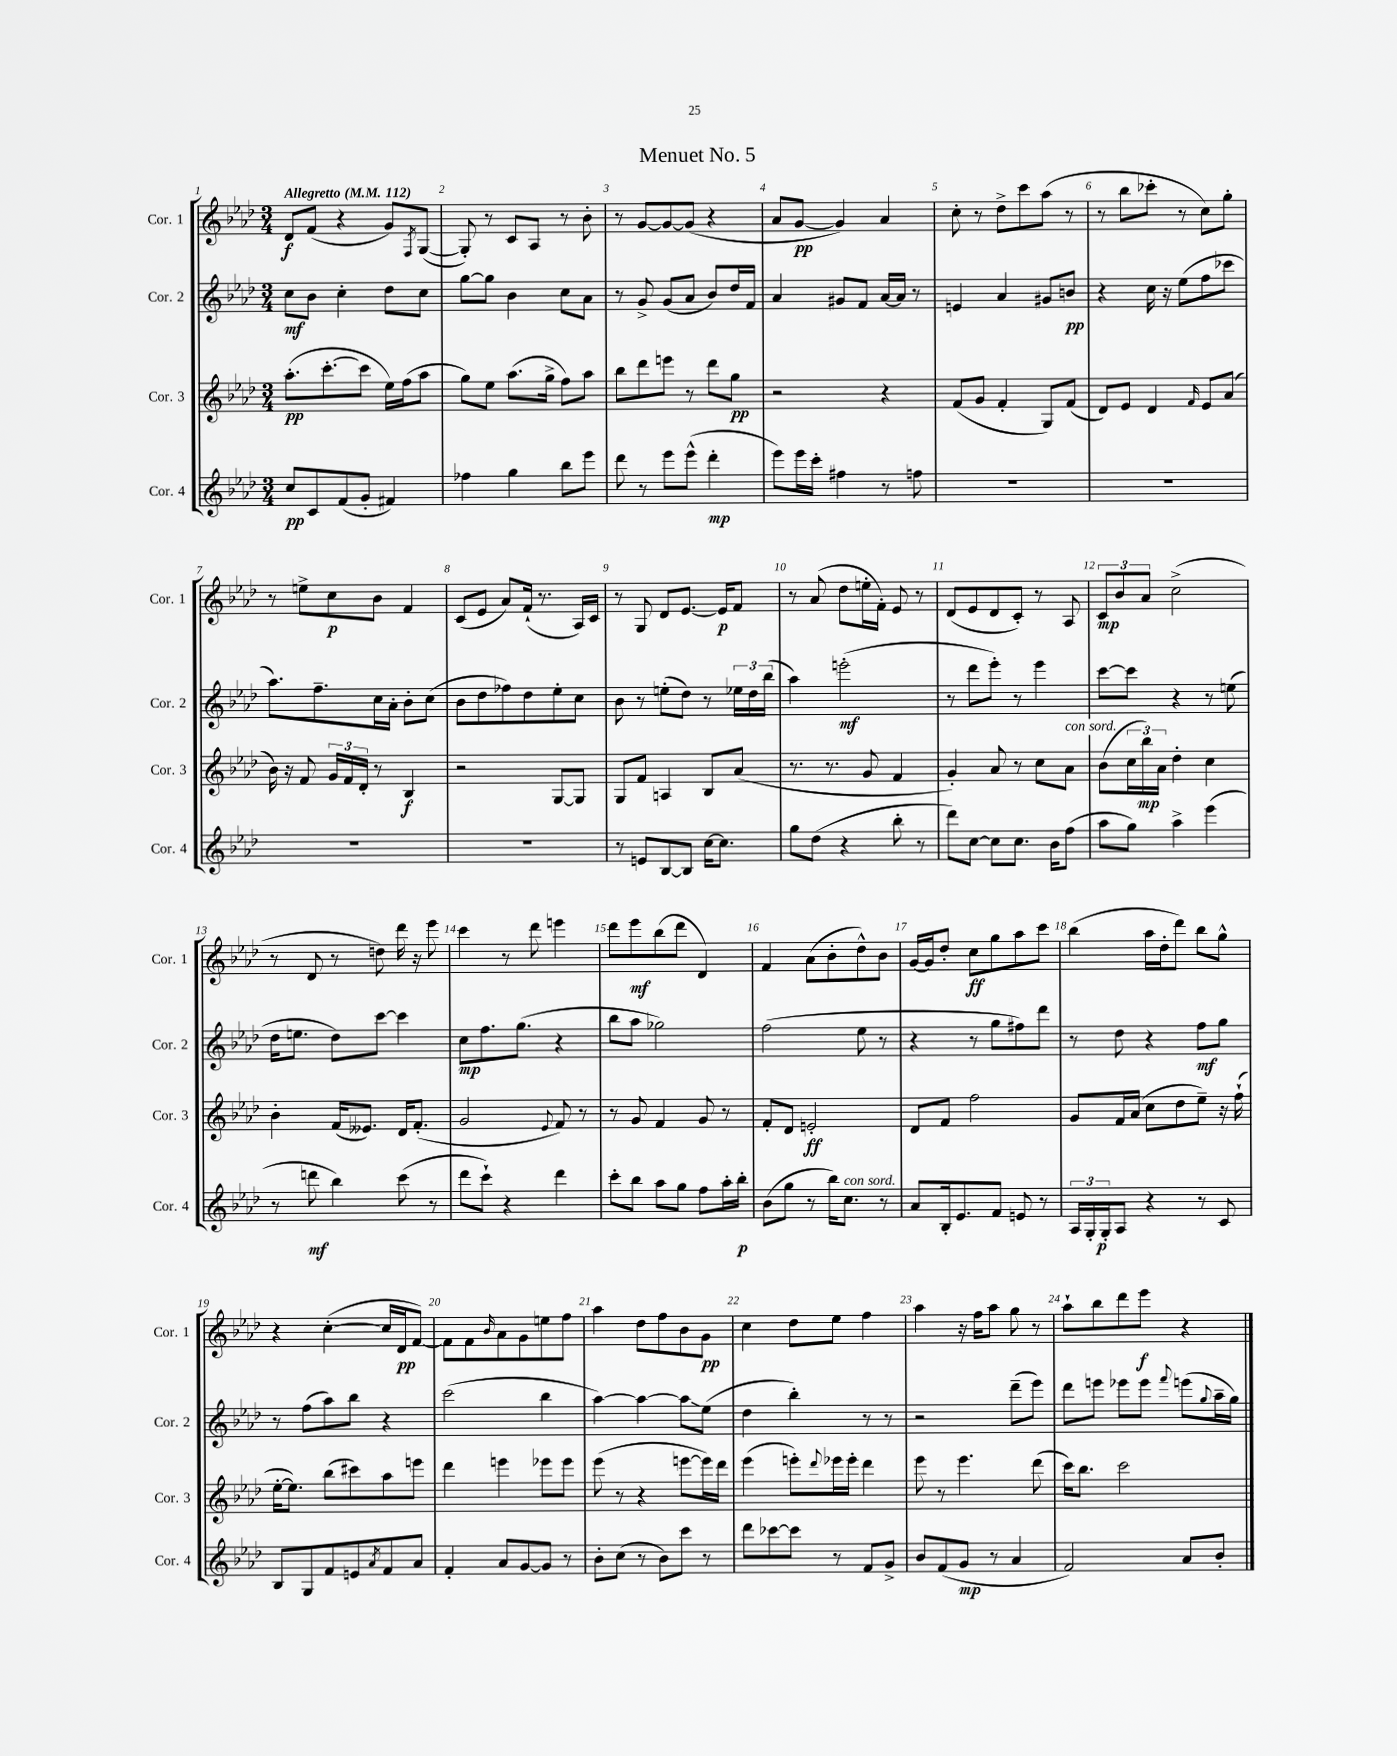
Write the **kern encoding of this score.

**kern	**kern	**kern	**kern
*staff4	*staff3	*staff2	*staff1
*clefG2	*clefG2	*clefG2	*clefG2
*k[b-e-a-d-]	*k[b-e-a-d-]	*k[b-e-a-d-]	*k[b-e-a-d-]
*M3/4	*M3/4	*M3/4	*M3/4
*MM112	*MM112	*MM112	*MM112
8cc	(8.aa-'	8cc	8d-
8c	.	8b-	(8f
.	[8.ccc'	.	.
(8f	.	4cc'	4r
8g'	8ccc]	.	.
4f#)	16ee-)	8dd-	8g)
.	(16ff	.	.
.	.	.	8qF
.	8aa-	8cc	([8G
=	=	=	=
4ff-	8gg)	[8gg	8G'])
.	8ee-	8gg]	8r
4gg	(8.aa-	4b-	8c
.	.	.	8A-
.	16gg^	.	.
8bb-	8ff)	8cc	8r
8eee-	8aa-	8a-	8b-'
=	=	=	=
8ddd-	8bb-	8r	8r
8r	8ddd-	8g^	[8g
8eee-	8eee	(8g	8g_
(8eee-^^	8r	8a-	(8g]
4ddd-'	8ddd-	8b-)	4r
.	8gg	16dd-	.
.	.	16f	.
=	=	=	=
8eee-)	2r	4a-	8a-
16eee-	.	.	[8g
16ccc'	.	.	.
4ff#	.	8g#	4g])
.	.	8f	.
8r	4r	[16a-	4a-
.	.	16a-]	.
8ff	.	8r	.
=	=	=	=
2.r	(8f	4e	8cc'
.	8g	.	8r
.	4f'	4a-	8dd-^
.	.	.	8ccc
.	8G)	8g#	(8aa-
.	(8f	8b	8r
=	=	=	=
2.r	8d-)	4r	8r
.	8e-	.	8bb-
.	4d-	16cc	8ccc-'
.	.	16r	.
.	.	(8ee-	8r
.	16qqf	.	.
.	8e-	8ff	8cc)
.	(8a-	8ccc-	8gg'
=	=	=	=
2.r	16b-)	8.aa-)	8r
.	16r	.	.
.	8f	.	8ee^
.	.	8.ff~	.
.	24g	.	8cc
.	24f	.	.
.	24d-'	.	.
.	8r	16cc	8b-
.	.	16a-'	.
.	4B-	8b-'	4f
.	.	(8cc	.
=	=	=	=
2.r	2r	8b-	(8c
.	.	8dd-	8e-
.	.	8ff-)	8a-)
.	.	8dd-	(16f`
.	.	.	8.r
.	[8G	8ee-'	.
.	8G]	8cc	16A-)
.	.	.	16c
=	=	=	=
8r	8G	8b-	8r
8e	8f	8r	8G
[8B-	4A	(8ee'	8d-
8B-]	.	8dd-)	[8.e-
[16cc	8B-	8r	.
8.cc]	.	.	16e-]
.	(8a-	24ee-	8f
.	.	24dd-	.
.	.	(24bb-	.
=	=	=	=
8gg	8.r	4aa-)	8r
(8dd-	.	.	(8a-
.	8.r	.	.
4r	.	(2eee'	8dd-
.	8g	.	16ee'
.	.	.	16f')
8bb-'	4f	.	8e-
8r	.	.	8r
=	=	=	=
8ddd-)	4g')	8r	(8d-
[8cc	.	8ddd-	8e-
8cc]	8a-	8eee-')	8d-
8.cc	8r	8r	8c')
.	8cc	4eee-	8r
16b-	.	.	.
(8ff	8a-	.	8A-
=	=	=	=
8aa-	(8b-	[8ccc	12c
.	.	.	12b-
8gg)	24cc	8ccc]	.
.	24bb-)	.	12a-
.	24a-	.	.
4aa-^	4dd-'	4r	(2cc^
(4eee-	4cc	8r	.
.	.	(8ee	.
=	=	=	=
8r	4b-'	16dd-	8r
.	.	8.ee	.
8ddd	.	.	8d-
4bb-)	(16f	8dd-)	8r
.	8.e--)	.	.
.	.	[8ccc	8dd)
(8ccc	16d-	4ccc]	16ddd-
.	(8.f'	.	16r
8r	.	.	8eee-
=	=	=	=
8ddd-	2g	8cc	4ccc
8ccc`)	.	8.ff	.
4r	.	.	8r
.	.	(8.gg	.
.	.	.	8ddd-
.	8qqe-	.	.
4ddd-	8f)	4r	4eee
.	8r	.	.
=	=	=	=
8ccc'	8r	8bb-	8ddd-
8bb-	8g	8aa-	8eee-
8aa-	4f	2gg-)	(8bb-
8gg	.	.	8ddd-
8ff	8g	.	4d-)
16aa-'	8r	.	.
16bb-'	.	.	.
=	=	=	=
(8b-	8f'	(2ff	4f
8gg	8d-	.	.
8r	2e'	.	(8a-
16bb-)	.	.	8b-'
8.cc	.	.	.
.	.	8ee-	8dd-^^)
8r	.	8r	8b-
=	=	=	=
8a-	8d-	4r	[16g
.	.	.	16g]
16B-'	8f	.	8dd-'
8.e-	.	.	.
.	2ff	8r	8cc
8f	.	8gg	8gg
8e	.	8ff#)	8aa-
8r	.	8ddd-	8ccc
=	=	=	=
24A-	8g	8r	(4bb-
24G'	.	.	.
24G'	.	.	.
8A-	16f	8dd-	.
.	(16a-	.	.
4r	8cc	4r	16aa-
.	.	.	16dd-'
.	8dd-	.	8ddd-)
8r	8ee-~)	8ff	8bb-
8c	16r	8gg	8gg^^
.	(16ff`	.	.
=	=	=	=
8B-	[16ee-'	8r	4r
.	8.ee-])	.	.
8G	.	(8ff	.
8f	(8bb-	8aa-)	([4cc'
8e	8ccc#)	8bb-	.
8qa-	.	.	.
8f	8aa-	4r	16cc]
.	.	.	16d-
8a-	8eee	.	[8f)
=	=	=	=
4f'	4ddd-	(2ccc	8f]
.	.	.	8f
.	.	.	16qqb-
8a-	4eee	.	8a-
[8g	.	.	8g
8g]	8eee-	4bb-	8ee
8r	8eee-	.	8ff
=	=	=	=
8b-'	(8eee-	[4aa-)	4aa-
(8cc	8r	.	.
8r	4r	4aa-_	8dd-
8b-)	.	.	8ff
8ccc	[8eee	8aa-]	8b-
8r	16eee])	(8ee-	8g
.	16ddd-	.	.
=	=	=	=
8ddd-	(4eee-	4dd-	4cc
[8ccc-	.	.	.
8ccc-]	8eee')	4bb-')	8dd-
.	8qqddd-	.	.
8r	16eee-	.	8ee-
.	16eee-'	.	.
8f	4ddd-	8r	4ff
8g^	.	8r	.
=	=	=	=
8b-	8eee-	2r	4aa-
(8f	8r	.	.
8g	4.eee-	.	16r
.	.	.	16ff
8r	.	.	8aa-
4a-	.	(8ddd-~	8gg
.	(8ddd-	8eee-)	8r
=	=	=	=
2f)	16ccc)	8ddd-	8aa-`
.	8.bb-	.	.
.	.	8eee	8bb-
.	2ccc	8eee-	8ddd-
.	.	8eee-	8eee-
.	.	8qqfff	.
8a-	.	(8eee	4r
.	.	8qqgg	.
8b-'	.	16aa-~	.
.	.	16gg)	.
==	==	==	==
*-	*-	*-	*-
